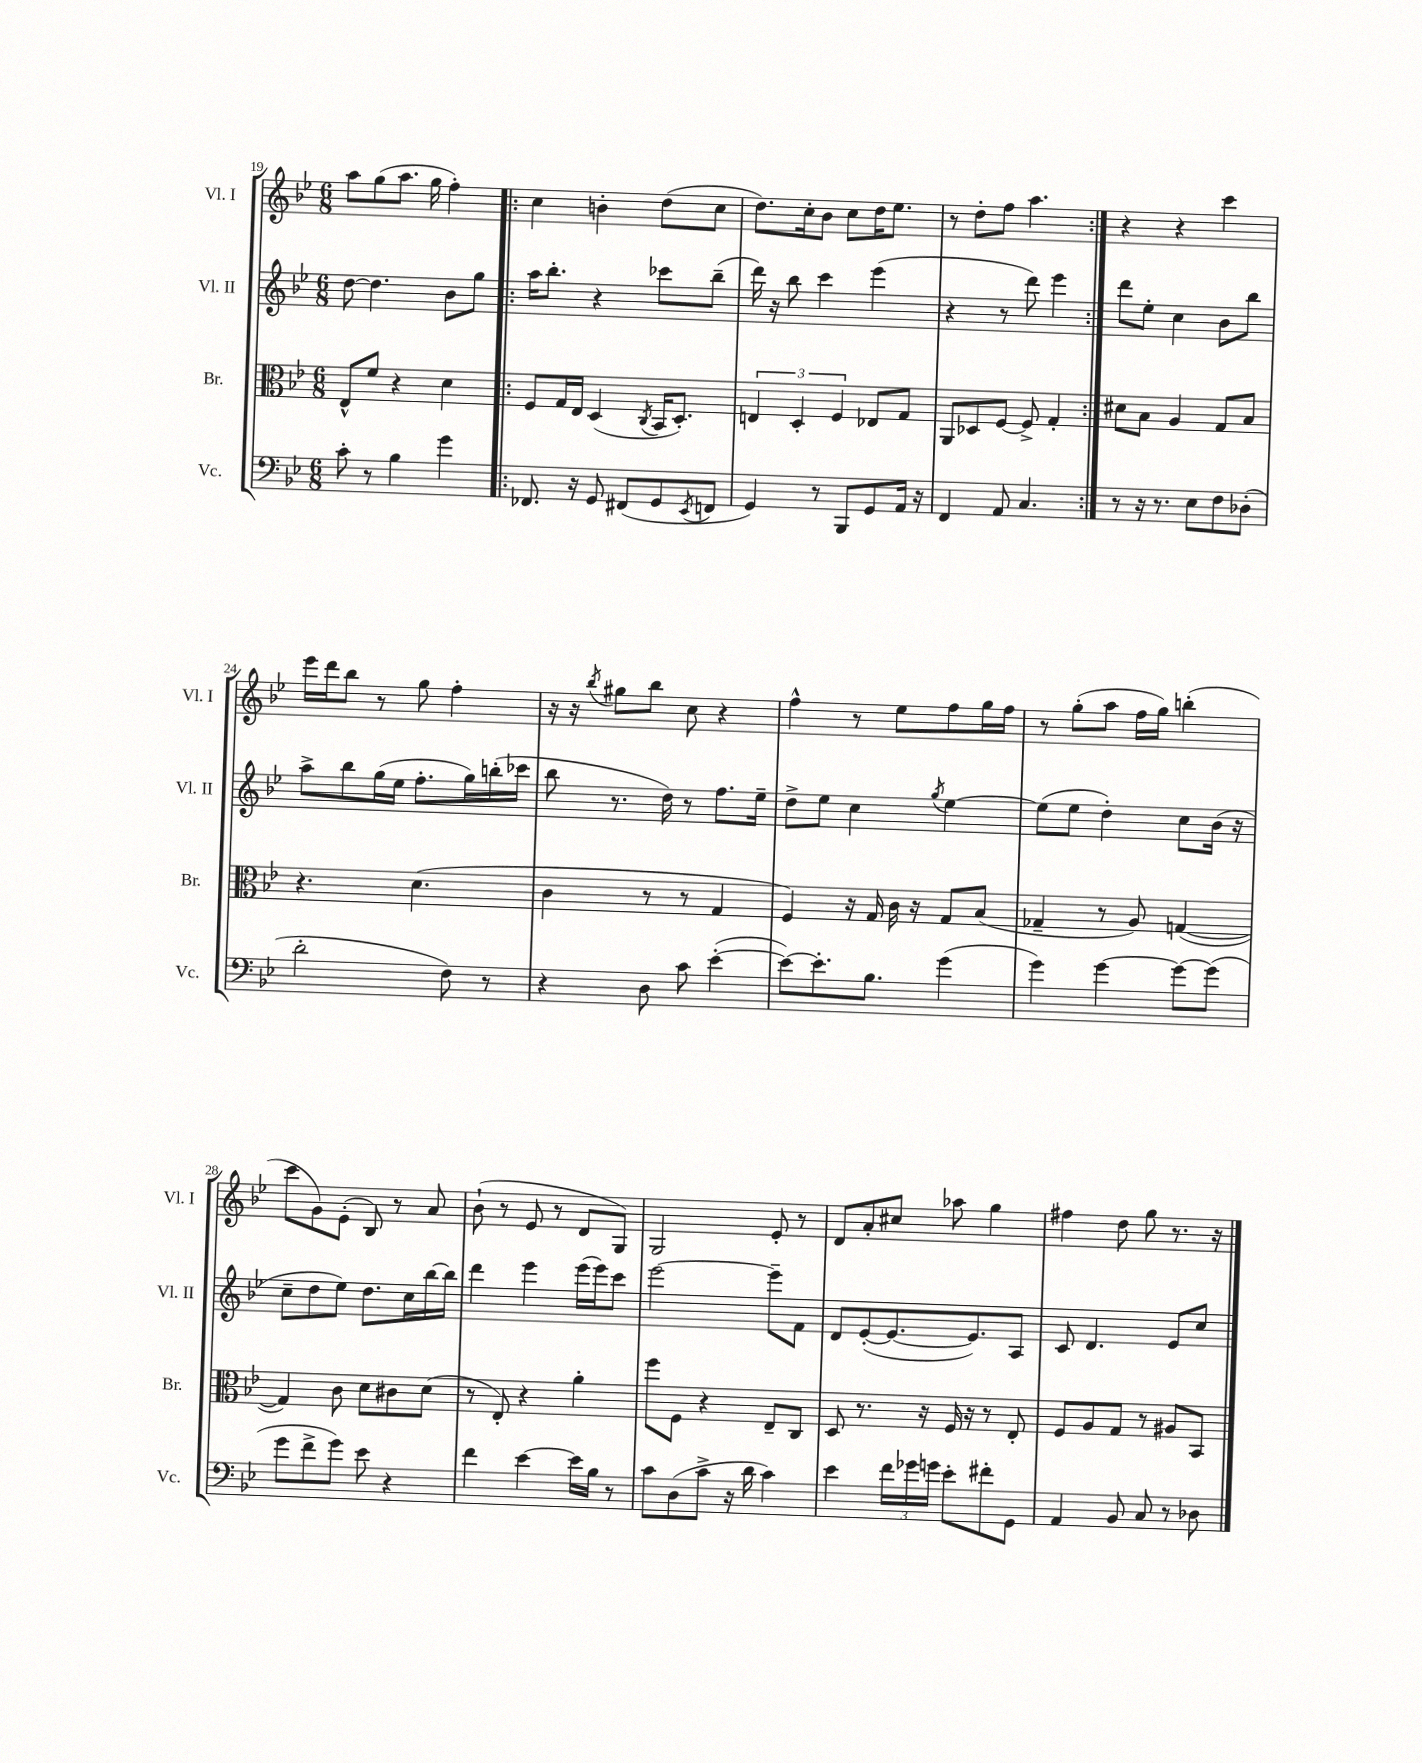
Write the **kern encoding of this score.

**kern	**kern	**kern	**kern
*staff4	*staff3	*staff2	*staff1
*clefF4	*clefC3	*clefG2	*clefG2
*k[b-e-]	*k[b-e-]	*k[b-e-]	*k[b-e-]
*M6/8	*M6/8	*M6/8	*M6/8
8c'	8E-^^	[8dd	8aa
8r	8f	4.dd]	(8gg
4B-	4r	.	8.aa
.	.	.	16gg
4g	4d	8b-	4ff')
.	.	8gg	.
=!|:	=!|:	=!|:	=!|:
8.FF-	8F	16aa	4cc
.	.	8.bb-'	.
.	16G	.	.
16r	16E-	.	.
8GG	(4D	4r	4b'
(8FF#	.	.	.
.	8qC	.	.
8GG	16BB-	8ccc-	(8dd
.	8.D')	.	.
8qEE-	.	.	.
8FF	.	(8bb-~	8cc
=	=	=	=
4GG)	6E	16ddd)	8.dd)
.	.	16r	.
.	.	8bb-	.
.	6D'	.	.
.	.	.	16cc'
8r	.	4ccc	8b-
.	6F	.	.
8BBB-	.	.	8cc
8GG	8E-	(4eee-	16dd
.	.	.	8.ee-
16AA	8G	.	.
16r	.	.	.
=	=	=	=
4FF	8AA	4r	8r
.	8D-	.	8dd'
8AA	[8F	8r	8ff
4.C	8F^]	8ddd)	4.aa
.	4G'	4eee-	.
=:|!	=:|!	=:|!	=:|!
8r	8d#	8ddd	4r
16r	8B-	8ee-'	.
8.r	.	.	.
.	4A	4cc	4r
8E-	.	.	.
8F	8G	8b-	4ccc
(8D-'	8B-	8bb-	.
=	=	=	=
2d'	4.r	8aa^	16eee-
.	.	.	16ddd
.	.	8bb-	8bb-
.	.	(16gg	8r
.	.	16ee-	.
.	(4.d	8.ff'	8gg
8F)	.	.	4ff'
.	.	16gg)	.
8r	.	(16bb'	.
.	.	16ccc-	.
=	=	=	=
4r	4c	8bb-	16r
.	.	.	16r
.	.	.	8qbb-
.	.	8.r	8gg#
8D	8r	.	8bb-
.	.	16dd)	.
8c	8r	8r	8cc
([4e-'	4G	8.ff	4r
.	.	16ee-~	.
=	=	=	=
8e-_)	4F)	8dd^	4ff^^
8.e-']	.	8ee-	.
.	16r	4cc	8r
8.B-	16G	.	.
.	16c	.	8ee-
.	16r	.	.
.	.	8qgg	.
(4g	8G	[4ee-	8ff
.	(8B-	.	16gg
.	.	.	16ff
=	=	=	=
4g)	4G-~	(8ee-]	8r
.	.	8ee-	(8gg'
[4g	8r	4dd')	8aa
.	8A)	.	16ff
.	.	.	16gg)
8g_	([4G	8cc	(4bb'
(8g]	.	(16b-	.
.	.	16r	.
=	=	=	=
8g	4G])	8cc~	8ccc
8f^	.	8dd	8g)
8g)	8c	8ee-)	(8e-'
8e-	8d	8.dd	8B-)
4r	8c#	.	8r
.	.	16cc	.
.	(8d	[16bb-	8a
.	.	16bb-]	.
=	=	=	=
4f	8r	4ddd	(8b-`
.	8E-')	.	8r
[4e-	4r	4eee-	8e-
.	.	.	8r
16e-]	4a'	(16eee-	8d
16B-	.	16eee-)	.
8r	.	8ccc	8G)
=	=	=	=
8c	8ff	[2eee-	2G
(8D	8F	.	.
8c^	4r	.	.
16r	.	.	.
16d	.	.	.
4c)	8E-~	8eee-~]	8e-'
.	8C	8f	8r
=	=	=	=
4e-	8D	8d	8d
.	8.r	([8e-'	8a'
24f	.	8.e-_	8cc#
24g-	.	.	.
.	16r	.	.
24g	.	.	.
8e-'	16F	.	8aa-
.	16r	8.e-])	.
8f#'	8r	.	4gg
8GG	8E-'	8A	.
=	=	=	=
4AA	8F	8c	4ff#
.	8A	4.d	.
8BB-	8G	.	8dd
8C	8r	.	8gg
8r	8A#	8e-	8.r
8D-	8BB-	8cc	.
.	.	.	16r
==	==	==	==
*-	*-	*-	*-
